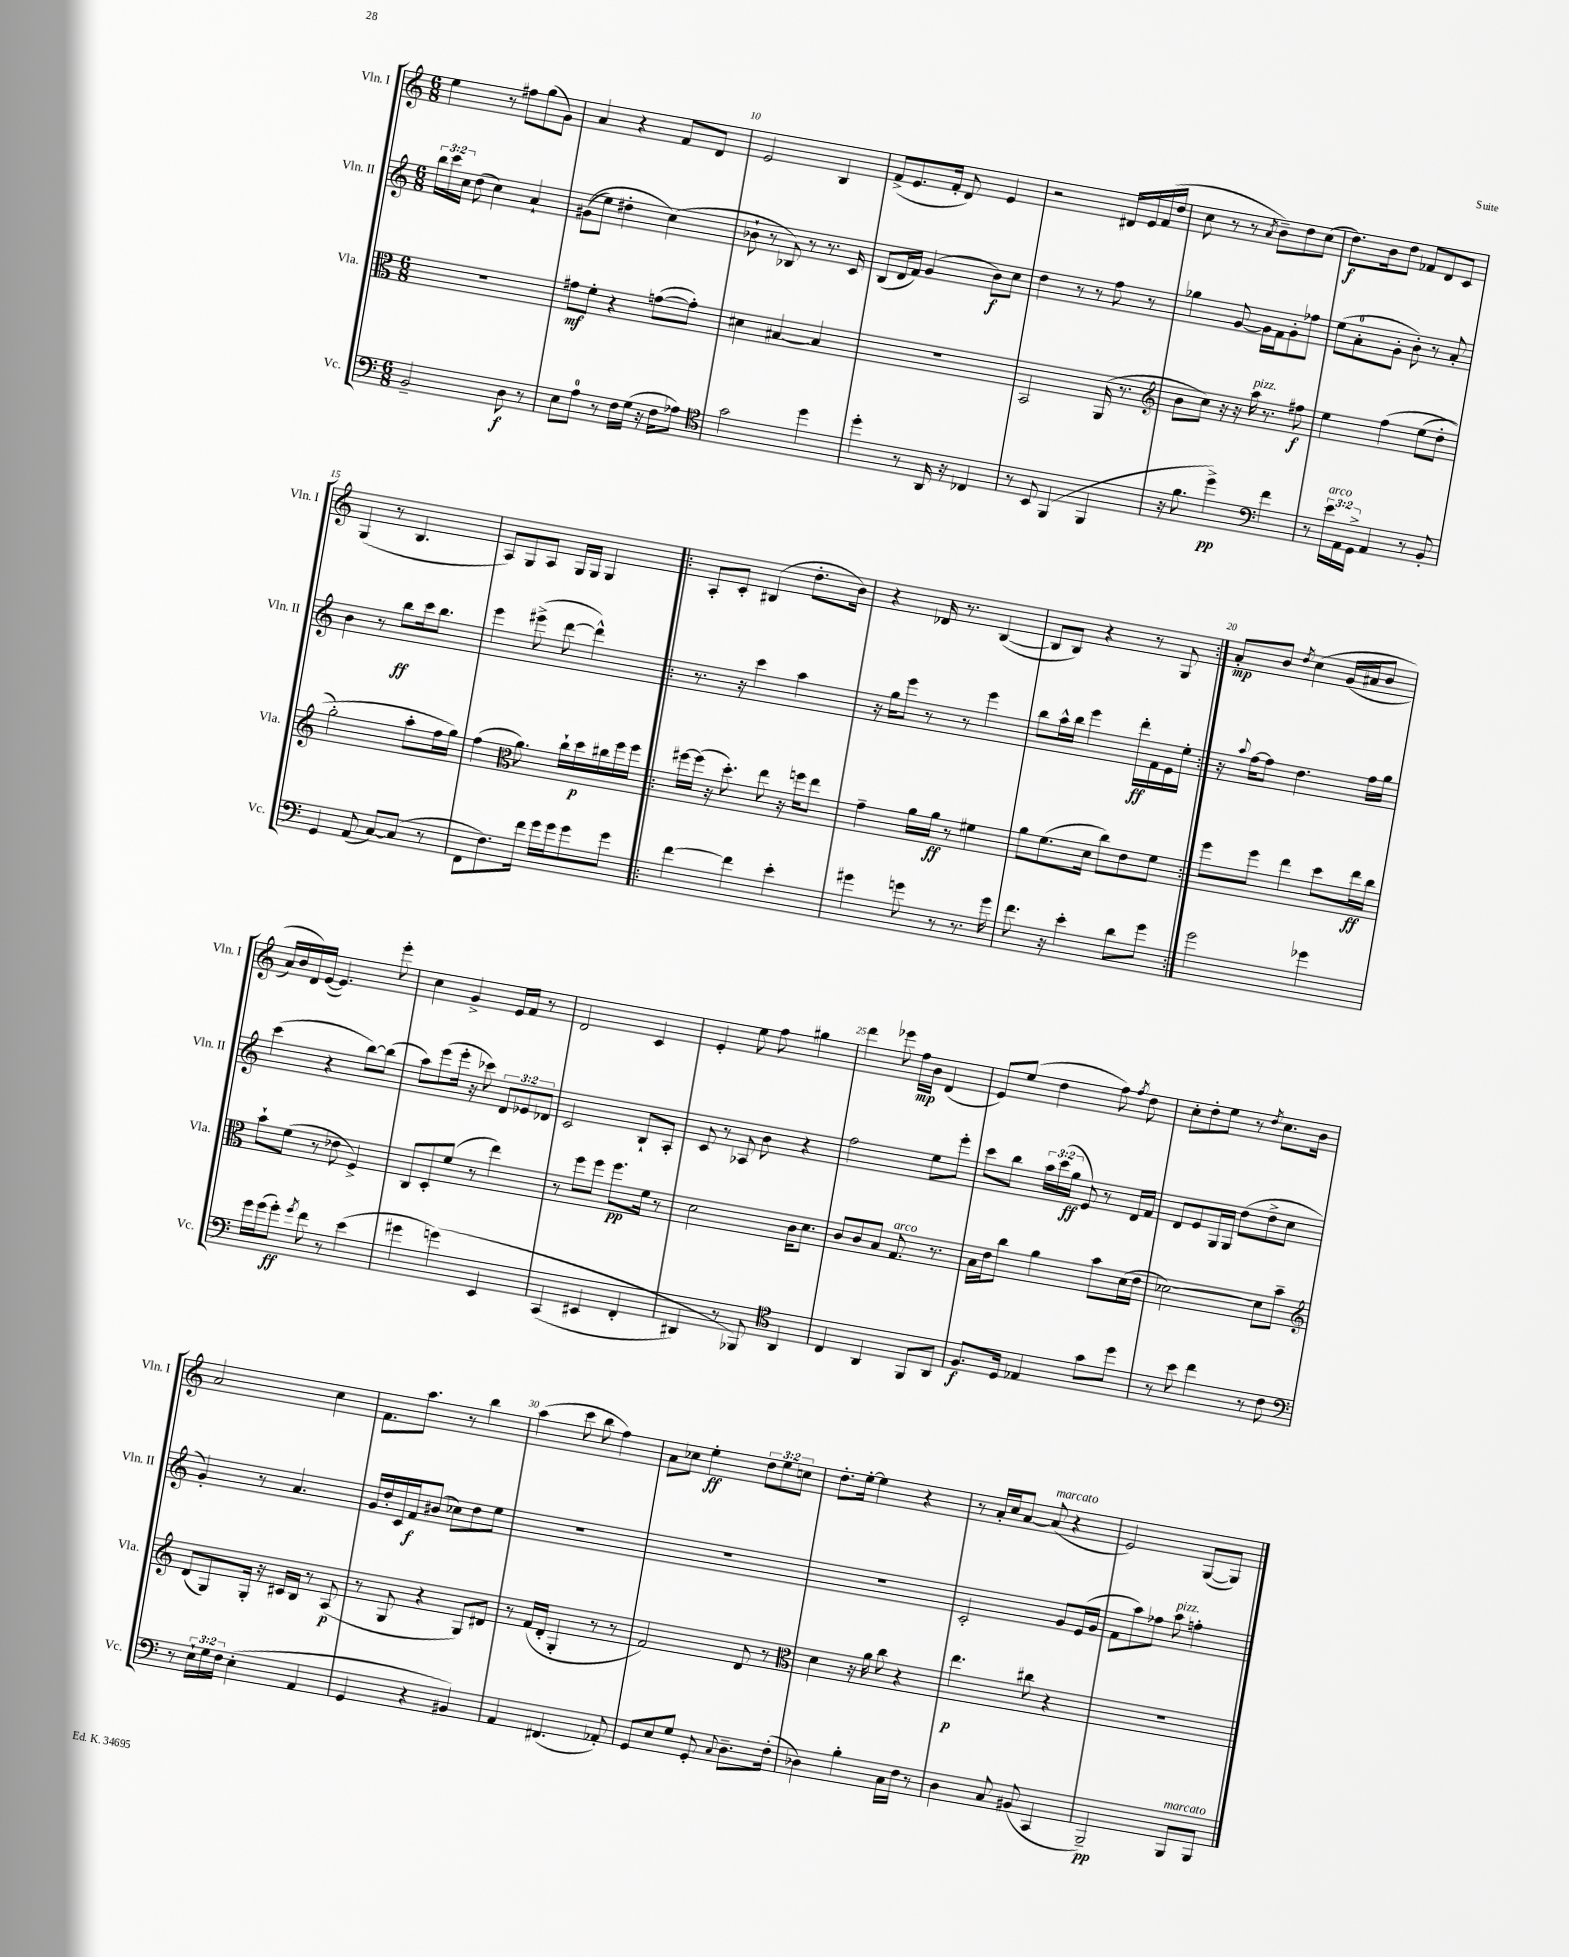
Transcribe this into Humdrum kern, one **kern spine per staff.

**kern	**kern	**kern	**kern
*staff4	*staff3	*staff2	*staff1
*clefF4	*clefC3	*clefG2	*clefG2
*k[]	*k[]	*k[]	*k[]
*M6/8	*M6/8	*M6/8	*M6/8
2BB~	2.r	24bb	4ee
.	.	24ccc	.
.	.	24cc	.
.	.	(8dd	.
.	.	4cc)	8r
.	.	.	8ff#
8D	.	4a`	(8gg
8r	.	.	8g)
=	=	=	=
8E	8g#	&((8g#	4a
8A	8f'	8ee)	.
8r	4r	4dd#'	4r
16F	.	.	.
(16G	.	.	.
16r	([8g	(4cc&)	8f
16F	.	.	.
8A-)	8g'])	.	8d
=	=	=	=
*clefC4	*	*	*
2g	4d#	8b-`	2e
.	.	8r	.
.	[4B#	8B-)	.
.	.	8r	.
4dd	4B#]	8.r	4B
.	.	16c	.
=	=	=	=
4dd'	2.r	(8B	(8f^
.	.	16d	8.e
.	.	16f)	.
8r	.	(4g	.
.	.	.	16f'
16AA	.	.	8d)
16r	.	.	.
4C-	.	8b)	4e
.	.	8cc	.
=	=	=	=
8r	2BB	4dd	2r
8BB	.	.	.
(4FF	.	8r	.
.	.	8r	.
4FF	(16AA	8ff	16d#
.	8.r	.	16e
.	.	8r	(16f
.	.	.	16dd
=	=	=	=
*	*clefG2	*	*
16r	8b	4gg-	8cc
8.f	.	.	.
.	8cc)	.	8r
4dd^)	16r	[8g	8r
.	16r	.	.
.	.	.	8qa
.	16aa	16g]	8b~)
.	8.r	16f	.
*clefF4	*	*	*
4f	.	8g'	8dd
.	8ff#	8ff-	(8cc
=	=	=	=
8r	4ee	(8ee	8.dd)
24e	.	8a'	.
24AA	.	.	.
.	.	.	16b
24GG^	.	.	.
4AA	&(4ff	8g'	8dd
.	.	8b')	8f-
8r	(8ee	8r	8d
8BB'	8dd'	8a'	8c
=	=	=	=
4GG	2gg')	4b	(4G
(8AA	.	8r	8r
[8C)	.	8bb	4.B
(8C]	8aa'	16ccc	.
.	.	8.bb	.
8r	16ff	.	.
.	16gg&)	.	.
=	=	=	=
8FF	(4ff	4eee	8A)
8.F)	.	.	8G
*	*clefC3	*	*
.	8.a)	(8eee#^	8A
16f	.	.	.
16g	.	[8ddd	16G
16g	16cc`	.	16G
8g	16dd	4ddd^^])	4G
.	16cc#	.	.
8g	16ff	.	.
.	16ff	.	.
=!|:	=!|:	=!|:	=!|:
[4f	[16ff#	8.r	8A'
.	(16ff#]	.	.
.	16r	.	8c'
.	8.dd')	16r	.
4f]	.	4ccc	(4B#
.	8ee	.	.
4e'	16r	4aa	8.dd'
.	16ff	.	.
.	8ee	.	.
.	.	.	16b)
=	=	=	=
4g#	4g~	16r	4r
.	.	16gg	.
.	.	8eee	.
8g	16a	8r	16d-
.	16a	.	8.r
8r	8r	8r	.
8.r	4f#	4eee	([4B
16g	.	.	.
=	=	=	=
8.f	8a	8bb	8B]
.	(8.f	16aa^^	8B)
16r	.	16bb	.
4e'	.	4eee	4r
.	16d	.	.
.	8cc)	.	.
8d	8e	16ddd'	8r
.	.	16f	.
8g	8f	16e	8G
.	.	16ee'	.
=:|!	=:|!	=:|!	=:|!
2g	8ff	16r	8a'
.	.	8qqaa	.
.	.	[16ff	.
.	8ff	8ff]	8b
.	.	.	8qdd
.	4ee	4.dd	&(4cc
4g-	8dd	.	(16g
.	.	.	16a#
.	16ee	16ff	8b
.	16cc	16gg	.
=	=	=	=
16g	8b`	(4ccc	16a)
(16g	.	.	16b
8g')	(8f	.	16d&)
.	.	.	([16e
8qg	.	.	.
8f	8r	4r	4.e])
8r	8e-	.	.
(4e	4F^)	[8bb)	.
.	.	(8bb]	8eee'
=	=	=	=
4g#	8C	8aa)	4cc
.	8D'	(8eee	.
&(4g)	(8f	16eee'	4g^
.	.	16r	.
.	8r	8ccc-)	.
4EE	4ee)	12d	16e
.	.	.	16f
.	.	12e-	.
.	.	.	8r
.	.	12d-	.
=	=	=	=
(4CC	8r	2c	2d
.	8ff	.	.
4EE#	8ff	.	.
.	8.ff	.	.
4FF'	.	8B`	4c
.	16f	.	.
.	8r	8A'	.
=	=	=	=
4DD#)	2d	8c	4e'
.	.	8r	.
8r	.	8A-	8ee
8BBB-&)	.	8b	8ff
*clefC4	*	*	*
4AA	16c	4r	4gg#
.	8.d	.	.
=	=	=	=
4C	8c	2ff	4ddd
.	8c	.	.
4AA	8B	.	8eee-
.	8.G	.	16ff
.	.	.	16b
8FF	.	8ee	(4d
.	8.r	.	.
8AA	.	8eee'	.
=	=	=	=
8.F	16B	8ccc	8e)
.	16e	.	.
.	8cc	8bb	(8ee
16D	.	.	.
4E-	4a	24aa	4dd
.	.	(24ccc	.
.	.	24gg	.
.	.	8e)	.
8g	8b	8r	8ff)
.	.	.	8qff
8dd	(16d	16d	8dd
.	16e	16f	.
=	=	=	=
8r	[2d-)	8d	8cc'
8b	.	8e	8dd'
4cc	.	16G	8ee
.	.	16G	.
.	.	(8dd	8r
.	.	.	8qdd
8r	8d-]	8dd^	8.cc
8c	8b~	8cc	.
.	.	.	16b
=	=	=	=
*clefF4	*clefG2	*	*
8r	(8d	4g')	2a
24E`	8G)	.	.
24G	.	.	.
24F	.	.	.
(4E'	16G'	8r	.
.	16r	.	.
.	16c#	4.a	.
.	16B	.	.
4AA	8r	.	4cc
.	(8A	.	.
=	=	=	=
4GG	8r	16g	8.f
.	.	16dd'	.
.	8G	16c	.
.	.	16f	8.aa
4r	4r	(8b#	.
.	.	8cc-)	8r
4BB#)	8G)	8dd	4bb
.	8d#	8ee	.
=	=	=	=
4AA	8r	2.r	(4aa
.	(16f	.	.
.	16d'	.	.
(4.FF#	4G'	.	8ccc
.	.	.	8bb
.	8r	.	4ff)
8AA-')	8r	.	.
=	=	=	=
8GG	2f)	2.r	8a
8E	.	.	8cc-
8G	.	.	4ee'
8GG'	.	.	.
8qqC	.	.	.
8.D~	8d	.	12dd
.	.	.	12ee
.	8r	.	.
.	.	.	12cc
(16F'	.	.	.
=	=	=	=
*	*clefC3	*	*
4D-)	4d	2.r	8.dd'
.	.	.	[16ee'
4B'	16r	.	4ee]
.	16a	.	.
.	8cc	.	.
16C	4r	.	4r
16F	.	.	.
8r	.	.	.
=	=	=	=
4D	4.ee	2c'	8r
.	.	.	16a'
.	.	.	16cc
8C	.	.	[8a
(8BB#	8cc#	.	(8a]
4CC	4r	8g	4r
.	.	(16e	.
.	.	16g	.
=	=	=	=
2BBB~)	2.r	8f	2e)
.	.	8aa)	.
.	.	8ff-	.
.	.	8aa	.
8BBB	.	4ff'	([8G
8BBB	.	.	8G])
==	==	==	==
*-	*-	*-	*-
